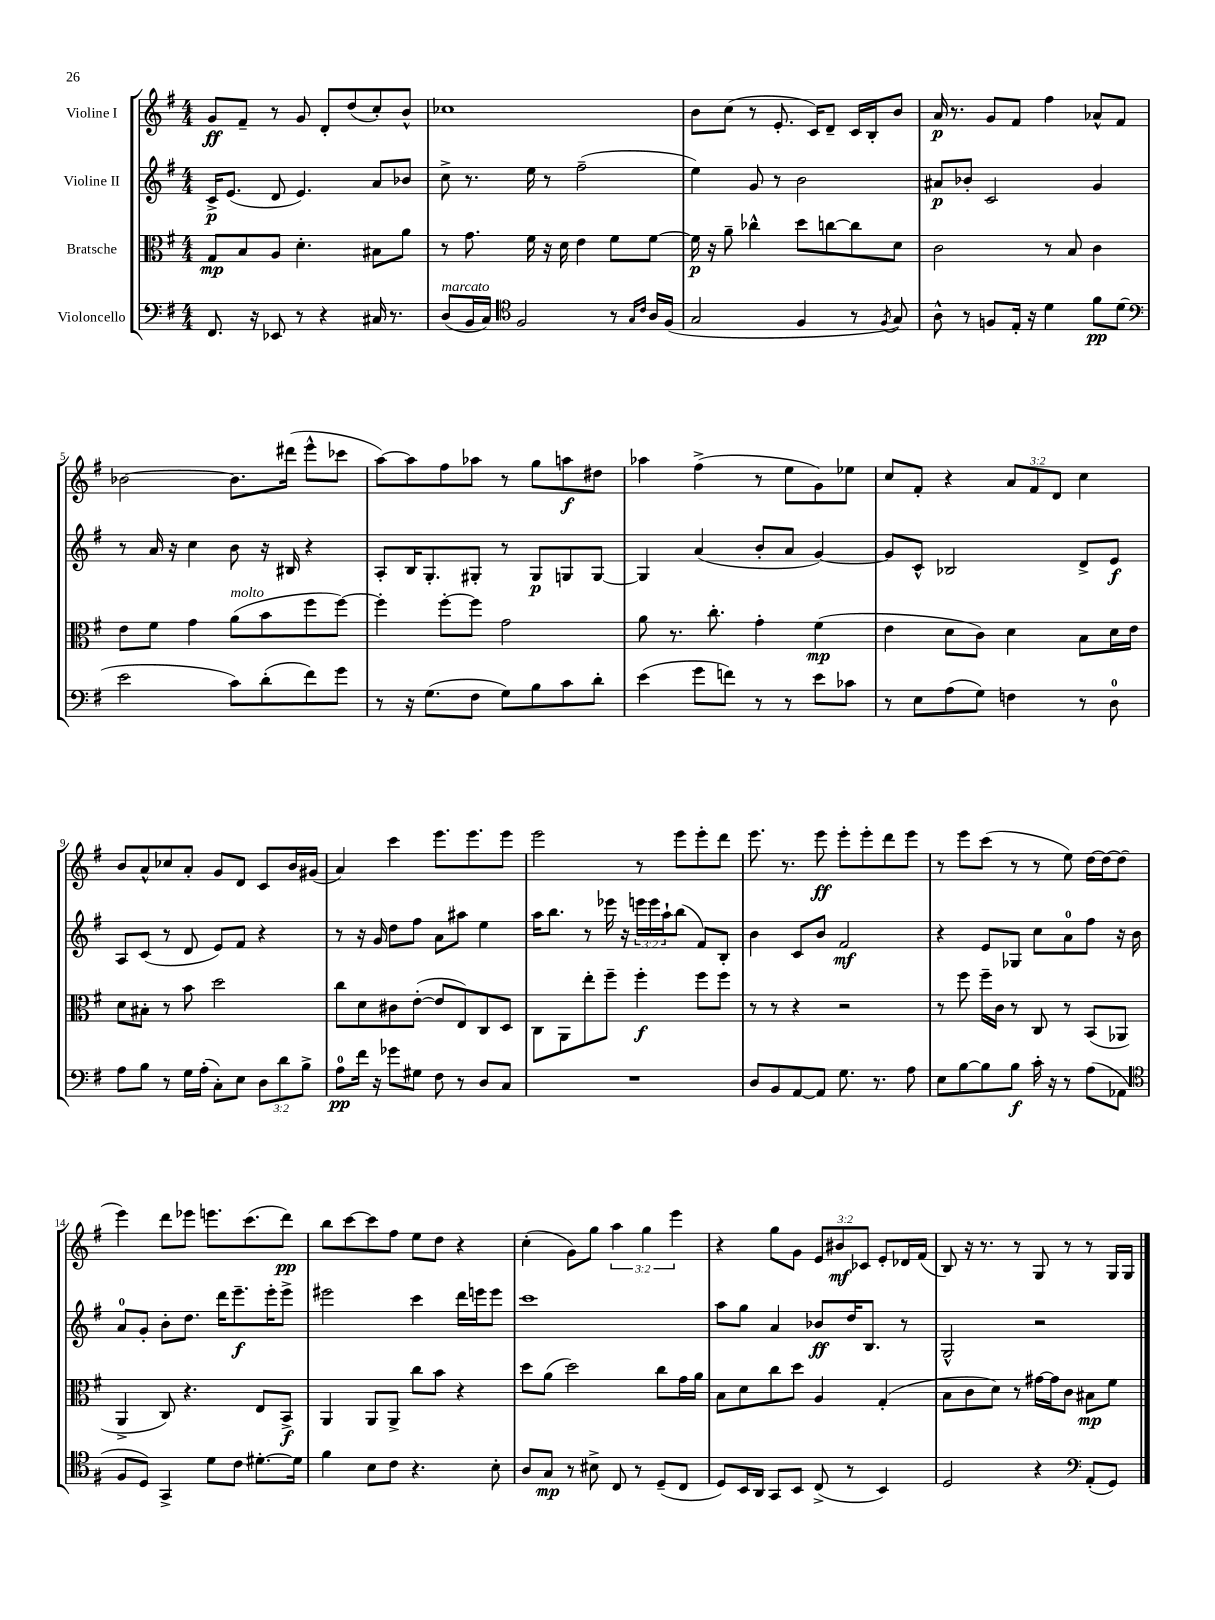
<<
\new StaffGroup <<
\new Staff = "s0" \with { instrumentName = "Violine I" } {
    \clef treble \key g \major \numericTimeSignature \time 4/4 \override Staff.TupletNumber.text = #tuplet-number::calc-fraction-text
    g'8\ff fis'8-- r8 g'8 d'8-. d''8( c''8-.) b'8-^ |
    ces''1 |
    b'8 c''8( r8 e'8.-. c'16) d'8-- c'16 b16-. b'8 |
    a'16\p r8. g'8 fis'8 fis''4 aes'8-^ fis'8 |
    bes'2~ bes'8. dis'''16( e'''8-^ ces'''8 |
    a''8~) a''8 fis''8 aes''8 r8 g''8 a''8\f dis''8 |
    aes''4 fis''4->( r8 e''8 g'8) ees''8 |
    c''8 fis'8-. r4 \tuplet 3/2 { a'8 fis'8 d'8 } c''4 |
    b'8 a'8-^ ces''8 a'8-. g'8 d'8 c'8 b'16 gis'16( |
    a'4) c'''4 e'''8. e'''8. e'''8 |
    e'''2 r8 e'''8 e'''8-. d'''8 |
    e'''8. r8. e'''8\ff e'''8-. e'''8-. d'''8 e'''8 |
    r8 e'''8 c'''8( r8 r8 e''8) d''16~ d''16~ d''8( |
    e'''4) d'''8 ees'''8 e'''8. c'''8.( d'''8\pp) |
    b''8 c'''8~ c'''8 fis''8 e''8 d''8 r4 |
    c''4-.( g'8) g''8 \tuplet 3/2 { a''4 g''4 e'''4 } |
    r4 g''8 g'8 \tuplet 3/2 { e'8 bis'8\mf ces'8 } e'8-. des'16 fis'16( |
    b8) r16 r8. r8 g8 r8 r8 g16 g16 \bar "|." |
}
\new Staff = "s1" \with { instrumentName = "Violine II" } {
    \clef treble \key g \major \numericTimeSignature \time 4/4 \override Staff.TupletNumber.text = #tuplet-number::calc-fraction-text
    c'16->\p e'8.( d'8 e'4.) a'8 bes'8 |
    c''8-> r8. e''16 r8 fis''2--( |
    e''4) g'8 r8 b'2 |
    ais'8\p bes'8-. c'2 g'4 |
    r8 a'16 r16 c''4 b'8 r16 bis16 r4 |
    a8-. b16 g8.-. gis8-. r8 gis8\p g8 g8~ |
    g4 a'4( b'8-. a'8 g'4~) |
    g'8 c'8-^ bes2 d'8-> e'8\f |
    a8 c'8( r8 d'8 e'8) fis'8 r4 |
    r8 r16 g'16 d''8 fis''8 a'8 ais''8 e''4 |
    a''16 b''8. r8 ees'''16 r16 \tuplet 3/2 { e'''16 e'''16 a''16-! } b''8( fis'8) b8-. |
    b'4 c'8 b'8 fis'2\mf |
    r4 e'8 ges8 c''8 a'8-0 fis''8 r16 b'16 |
    a'8-0 g'8-. b'8-. d''8. d'''16 e'''8.--\f e'''16-. e'''8-> |
    eis'''2 c'''4 d'''16 e'''16 e'''8 |
    c'''1 |
    a''8 g''8 a'4 bes'8\ff d''16 b8. r8 |
    g2-^ r2 \bar "|." |
}
\new Staff = "s2" \with { instrumentName = "Bratsche" } {
    \clef alto \key g \major \numericTimeSignature \time 4/4
    g8\mp b8 a8 d'4.-. bis8 a'8 |
    r8 g'8. fis'16 r16 d'16 e'4 fis'8 fis'8~ |
    fis'16\p r16 a'8-- ces''4-^ d''8 c''8~ c''8 d'8 |
    c'2 r8 b8 c'4 |
    e'8 fis'8 g'4 a'8^\markup { \italic "molto" }( b'8 fis''8 fis''8~) |
    fis''4-. fis''8~-. fis''8 g'2 |
    a'8 r8. c''8.-. g'4-. fis'4\mp( |
    e'4 d'8 c'8) d'4 b8 d'16 e'16 |
    d'8 bis8-. r8 b'8 d''2 |
    c''8 d'8 cis'8 e'8~-.( e'8 e8) c8 d8 |
    c8 a,8 e''8-. fis''8-- fis''4-.\f fis''8 fis''8 |
    r8 r8 r4 r2 |
    r8 fis''8 fis''16-- c'16 r8 c8 r8 b,8( aes,8 |
    a,4-> c8) r4. e8 b,8->\f |
    a,4 a,8 a,8-> c''8 b'8 r4 |
    d''8 a'8( d''2) c''8 g'16 a'16 |
    b8 d'8 c''8 d''8 a4 g4-.( |
    b8 c'8 d'8) r8 gis'16~ gis'16 c'8 bis8\mp fis'8 \bar "|." |
}
\new Staff = "s3" \with { instrumentName = "Violoncello" } {
    \clef bass \key g \major \numericTimeSignature \time 4/4 \override Staff.TupletNumber.text = #tuplet-number::calc-fraction-text
    fis,8. r16 ees,8 r8 r4 cis16 r8. |
    d8^\markup { \italic "marcato" }( b,16 c16) \clef tenor fis2 r8 \grace { g16 c'16 } a16 fis16( |
    g2 fis4 r8 \acciaccatura { fis8 } g8) |
    a8-^ r8 f8 e16-. r16 d'4 fis'8\pp d'8( |
    \clef bass e'2 c'8) d'8-.( fis'8) g'8 |
    r8 r16 g8.( fis8 g8) b8 c'8 d'8-. |
    e'4( g'8 f'8) r8 r8 e'8 ces'8 |
    r8 e8 a8( g8) f4 r8 d8-0 |
    a8 b8 r8 g16 a16-.( c8-.) e8 \tuplet 3/2 { d8 d'8 b8-> } |
    a8-0\pp fis'16 r16 ges'8 gis8 fis8 r8 d8 c8 |
    R1 |
    d8 b,8 a,8~ a,8 g8. r8. a8 |
    e8 b8~ b8 b8\f c'16-. r16 r8 a8( aes,8 |
    \clef tenor fis8 d8) g,4-> d'8 c'8 dis'8.~-. dis'16 |
    fis'4 b8 c'8 r4. b8-. |
    a8 g8\mp r8 bis8-> c8 r8 d8--( c8 |
    d8) b,16 a,16 g,8 b,8 c8->( r8 b,4) |
    d2 r4 \clef bass a,8-.( g,8) \bar "|." |
}
>>
>>
